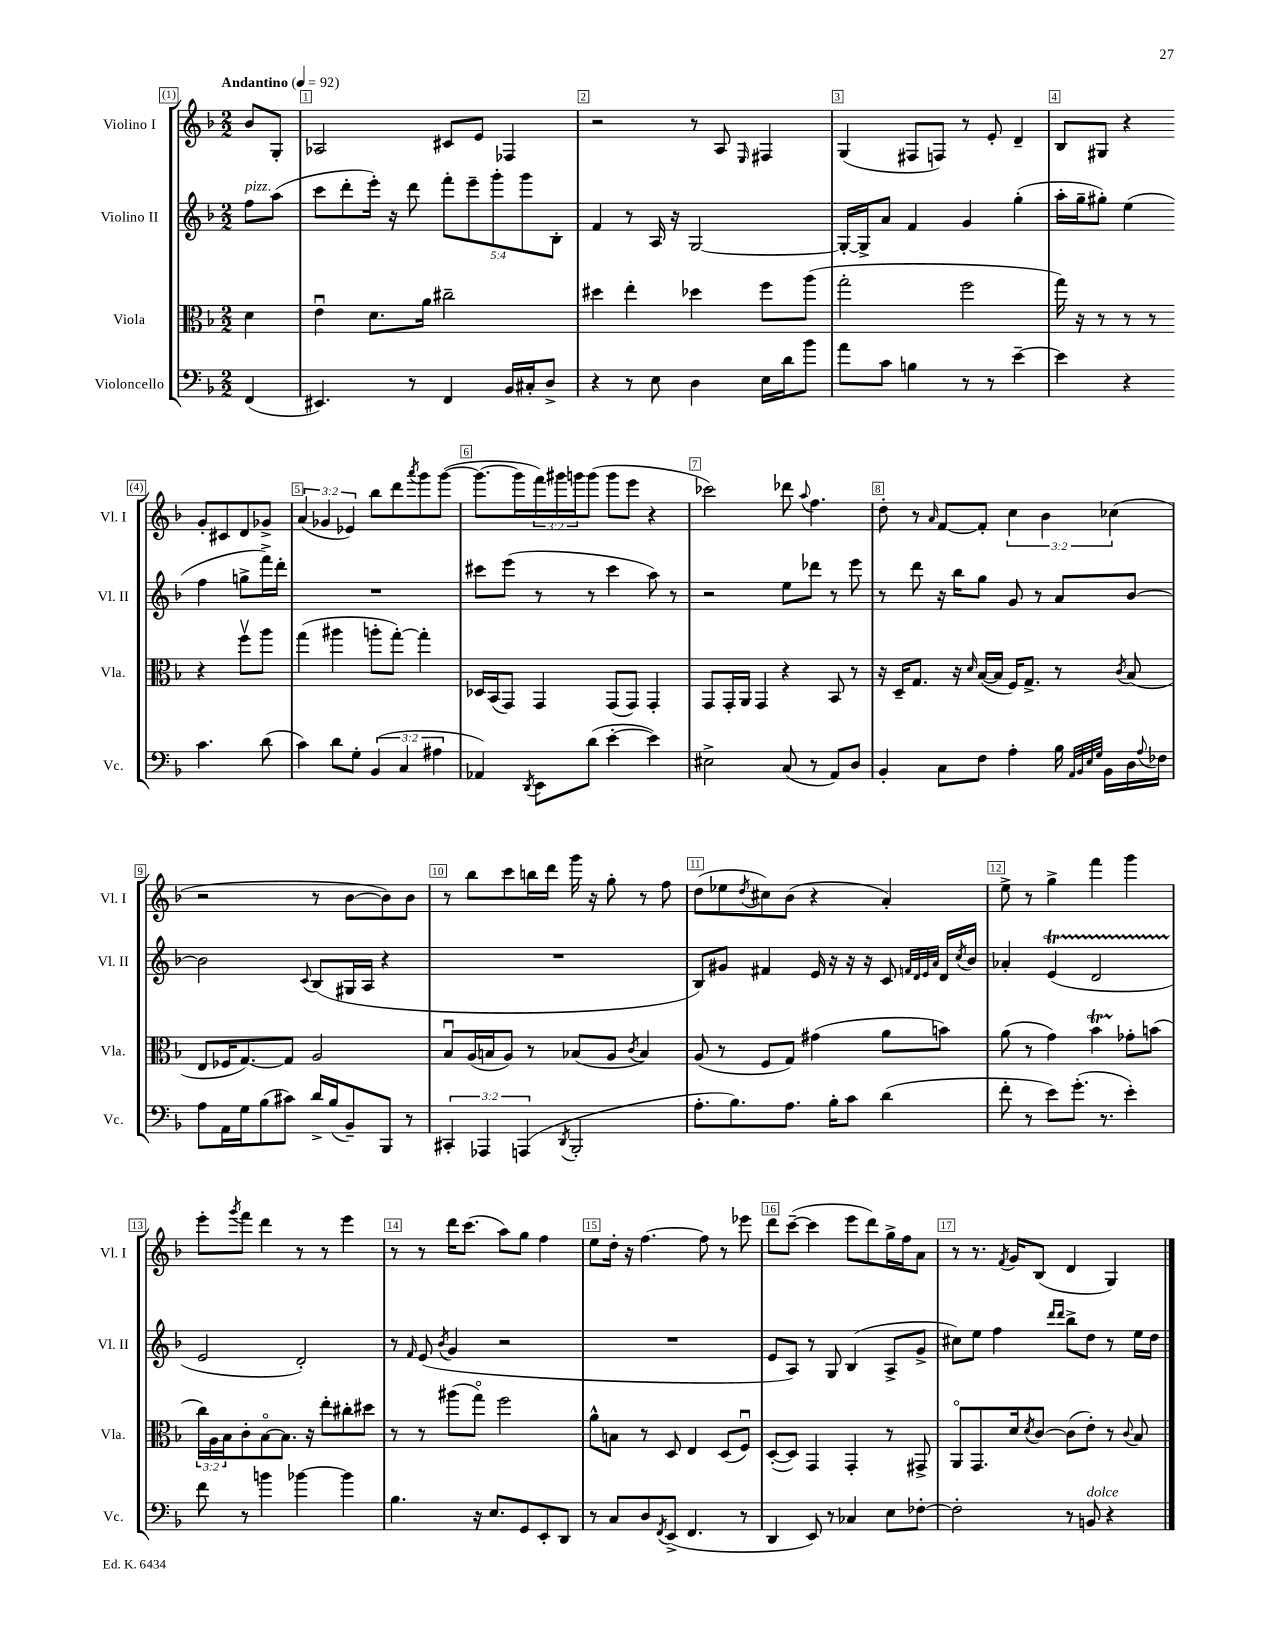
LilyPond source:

<<
\new StaffGroup <<
\new Staff = "s0" \with { instrumentName = "Violino I" shortInstrumentName = "Vl. I" } {
    \clef treble \key f \major \numericTimeSignature \time 2/2 \override Staff.TupletNumber.text = #tuplet-number::calc-fraction-text \partial 4 \tempo "Andantino" 4 = 92
    bes'8 g8-. |
    aes2 cis'8 e'8 fes4 |
    r2 r8 a8 \grace { e16 } fis4 |
    g4( fis8 f8) r8 e'8-. d'4-- |
    bes8 gis8 r4 g'8-. cis'8 d'8 ges'8-> |
    \tuplet 3/2 { a'4( ges'4 ees'4) } bes''8 d'''8 \acciaccatura { a'''8 } g'''8 g'''8~( |
    g'''8.~ g'''16 \tuplet 3/2 { f'''16) gis'''16 g'''16 } g'''8( g'''8 e'''8 r4 |
    ces'''2) des'''8 \appoggiatura { a''8 } f''4. |
    d''8-. r8 \grace { a'16 } f'8~ f'8-. \tuplet 3/2 { c''4 bes'4 ces''4( } |
    r2 r8 bes'8~ bes'8) bes'8 |
    r8 bes''8 c'''8 b''16 d'''16 g'''16 r16 g''8-. r8 f''8 |
    d''8( ees''8 \acciaccatura { d''8 } cis''8) bes'8( r4 a'4-.) |
    e''8-> r8 g''4-> f'''4 g'''4 |
    e'''8-. \acciaccatura { g'''8 } f'''8 d'''4 r8 r8 e'''4 |
    r8 r8 d'''16 c'''8.( a''8) g''8 f''4 |
    e''8 d''16-. r16 f''4.~ f''8 r8 ees'''8 |
    d'''8 c'''8~--( c'''4 e'''8 d'''8) g''16-> f''16 a'8 |
    r8 r8. \acciaccatura { f'8 } g'16 bes8( d'4 g4) \bar "|." |
}
\new Staff = "s1" \with { instrumentName = "Violino II" shortInstrumentName = "Vl. II" } {
    \clef treble \key f \major \numericTimeSignature \time 2/2 \override Staff.TupletNumber.text = #tuplet-number::calc-fraction-text \partial 4
    f''8^\markup { \italic "pizz." } a''8( |
    c'''8 d'''8-. e'''16-.) r16 d'''8 \tuplet 5/4 { f'''8-. e'''8-- g'''8-. g'''8 bes8-. } |
    f'4 r8 a16 r16 g2~ |
    g16~-. g16-> a'8 f'4 g'4 g''4-.( |
    a''16-. g''16-- gis''8-.) e''4( f''4 g''8-> f'''16->) d'''16-. |
    R1 |
    cis'''8 e'''8( r8 r8 cis'''4 a''8) r8 |
    r2 e''8 des'''8 r8 e'''8 |
    r8 d'''8 r16 bes''16 g''8 g'8 r8 a'8 bes'8~ |
    bes'2 \appoggiatura { c'8 } bes8( gis16 a16 r4 |
    R1 |
    bes8) gis'8 fis'4 e'16 r16 r16 r16 c'8 \grace { f'32 d'32 e'32 a'32 } d'16 \acciaccatura { c''8 } bes'16 |
    aes'4-. e'4\startTrillSpan( d'2 |
    e'2\stopTrillSpan d'2-.) |
    r8 \grace { f'16 } e'8( \acciaccatura { bes'8 } g'4 r2 |
    R1 |
    e'8 a8) r8 g8 bes4( a8-> g'8-> |
    cis''8) e''8 f''4 \grace { d'''16 d'''16 } bes''8-> d''8 r8 e''16 d''16 \bar "|." |
}
\new Staff = "s2" \with { instrumentName = "Viola" shortInstrumentName = "Vla." } {
    \clef alto \key f \major \numericTimeSignature \time 2/2 \override Staff.TupletNumber.text = #tuplet-number::calc-fraction-text \partial 4
    d'4 |
    e'4\downbow d'8. a'16 cis''2-- |
    dis''4 e''4-. des''4 f''8 a''8( |
    g''2-. f''2 |
    g''16) r16 r8 r8 r8 r4 f''8\upbow a''8 |
    g''4( ais''4 a''8-. g''8~-.) g''4-. |
    des16 bes,16( g,8) g,4 g,8( g,8) g,4-. |
    g,8 g,16-. a,16 g,4 r4 bes,8 r8 |
    r16 d16-- g8. r16 \grace { d'16 } bes16~( bes16 f16) g8.-> r8 \acciaccatura { c'8 } bes8( |
    e8 fes16 g8.~) g8 a2 |
    bes8\downbow a16( b16 a8) r8 bes8( a8 \acciaccatura { c'8 } bes4) |
    a8( r8 f8 g8) gis'4( a'8 b'8) |
    a'8( r8 g'4) bes'4\startTrillSpan ges'8-.\stopTrillSpan b'8( |
    \tuplet 3/2 { c''16) a16 bes16 } c'8-. bes8~\flageolet bes8. r16 e''8-. cis''8-. dis''8 |
    r8 r8 ais''8( g''8\flageolet) f''2 |
    a'8-^ b8 r8 d8 e4 d8( f8\downbow) |
    d8~-.( d8) g,4 g,4-. r8 gis,8-> |
    a,8\flageolet g,8. d'16 \acciaccatura { d'8 } c'8~ c'8( e'8-.) r8 \appoggiatura { c'8 } bes8 \bar "|." |
}
\new Staff = "s3" \with { instrumentName = "Violoncello" shortInstrumentName = "Vc." } {
    \clef bass \key f \major \numericTimeSignature \time 2/2 \override Staff.TupletNumber.text = #tuplet-number::calc-fraction-text \partial 4
    f,4( |
    eis,4.) r8 f,4 bes,16 cis16-. d8-> |
    r4 r8 e8 d4 e16 d'16 bes'8 |
    a'8 c'8 b4 r8 r8 e'4~-- |
    e'4 r4 c'4. d'8( |
    c'4) d'8 g8-. \tuplet 3/2 { bes,4( c4 ais4 } |
    aes,4) \acciaccatura { d,8 } e,8 d'8( e'4~-. e'4) |
    eis2-> c8( r8 a,8) d8 |
    bes,4-. c8 f8 a4-. bes16 \grace { a,32 bes,32 e32 g32 } bes,16 d16 \appoggiatura { a8 } fes16 |
    a8 a,16 g16 bes8( cis'8) d'16-> bes16( bes,8--) bes,,8 r8 |
    \tuplet 3/2 { cis,4-. aes,,4 a,,4( } \acciaccatura { d,8 } bes,,2-. |
    a8.-. bes8.) a8. bes16-. c'8 d'4( |
    f'8-. r8 e'8) g'8.-.( r8. e'4-.) |
    f'8 r8 b'4 bes'4~ bes'4 |
    bes4. r16 e8. g,8 e,8-. d,8 |
    r8 c8 d8 \acciaccatura { f,8 } e,8->( f,4. r8 |
    d,4 e,8) r8 ces4 e8 fes8~-. |
    fes2-. r8 b,8^\markup { \italic "dolce" } r4 \bar "|." |
}
>>
>>
\layout { \context { \Score \override BarNumber.break-visibility = ##(#f #t #t) barNumberVisibility = #all-bar-numbers-visible \override BarNumber.stencil = #(make-stencil-boxer 0.1 0.3 ly:text-interface::print) } }
